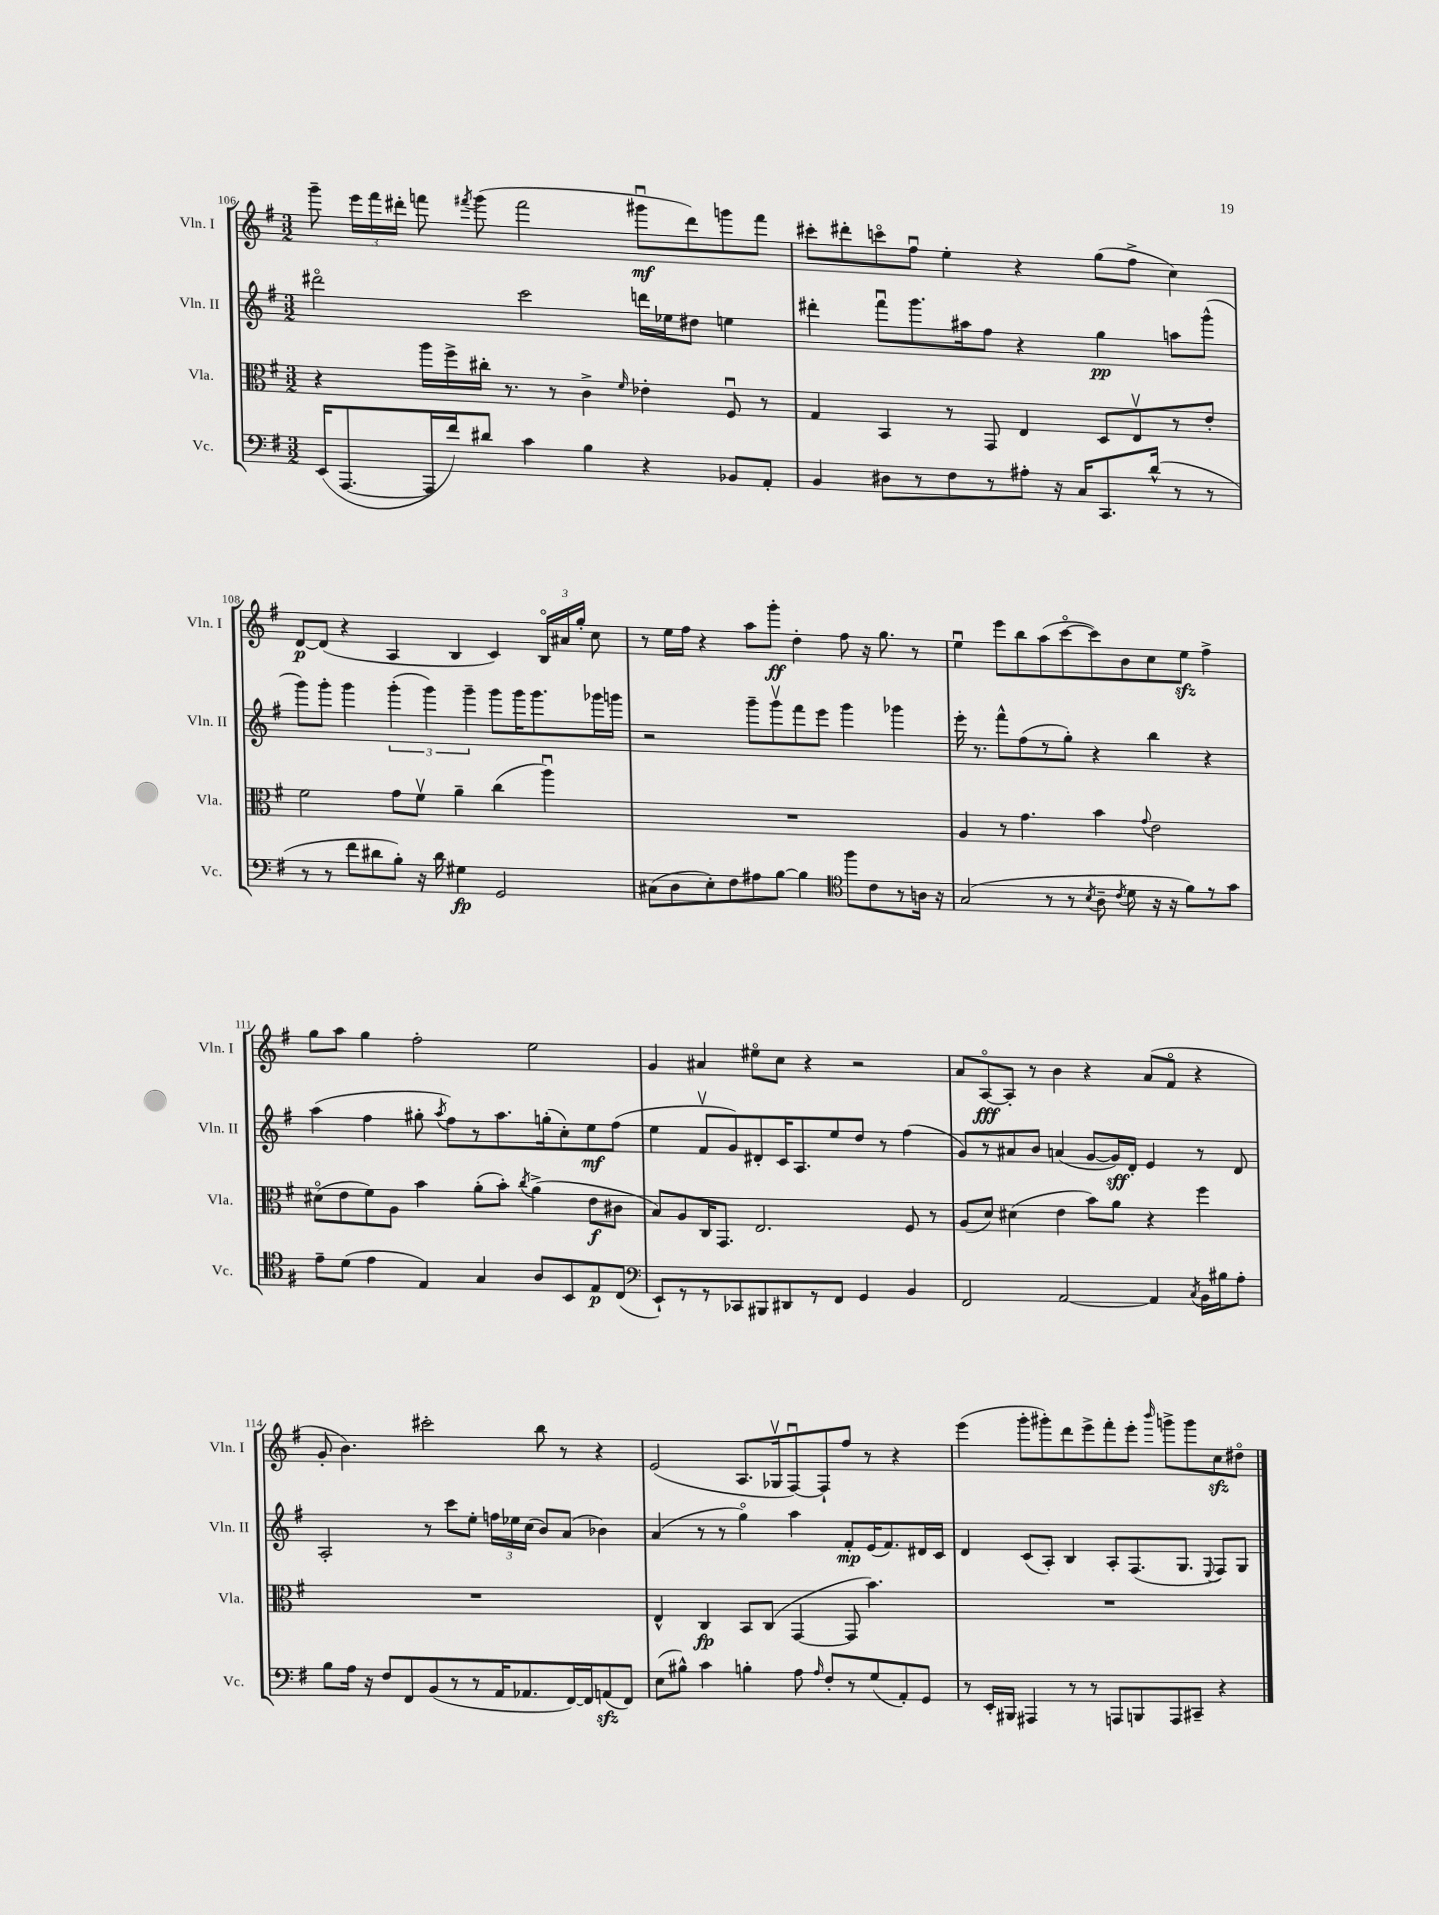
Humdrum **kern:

**kern	**kern	**kern	**kern
*staff4	*staff3	*staff2	*staff1
*clefF4	*clefC3	*clefG2	*clefG2
*k[f#]	*k[f#]	*k[f#]	*k[f#]
*M3/2	*M3/2	*M3/2	*M3/2
(16EE	4r	2ddd#o	8ggg~
[8.AAA	.	.	.
.	.	.	24eee
.	.	.	24fff#
.	.	.	24ddd#'
16AAA]	16aa	.	8fff
16f#)	16ff#^	.	.
.	.	.	8qfff#
8d#	16cc#'	.	(8ggg
.	8.r	.	.
4c	.	2ccc	2fff#
.	8r	.	.
4B	4c^	.	.
.	16qqf#	.	.
4r	4e-'	16ddd	8ggg#u
.	.	16ee-	.
.	.	8dd#	8ddd#)
8BB-	8F#u	4ee	8ggg
8AA'	8r	.	8fff#
=	=	=	=
4BB	4G	4ddd#'	8ccc#'
.	.	.	8ddd#'
8D#	4BB	8fff#u	8ccco
8r	.	8.ggg	8ff#u
8F#	8r	.	4ee'
.	.	16aa#	.
8r	8GG	8ff#	.
8A#'	4E	4r	4r
16r	.	.	.
16C	.	.	.
8.CC	8D	4gg	(8gg
.	8Ev	.	8ff#^
(16d^^	.	.	.
8r	8r	8aa	4cc)
8r	8e'	(8ggg^^	.
=	=	=	=
8r	2f#	8ggg)	[8d
8r	.	8ggg'	(8d]
8f#	.	4ggg	4r
8d#	.	.	.
8B')	8g	(6ggg'	4A
16r	8f#v	.	.
.	.	6ggg)	.
16d#	.	.	.
4G#	4a~	.	4B
.	.	6ggg~	.
2GG	(4cc	8ggg	4c)
.	.	16ggg	.
.	.	8.ggg	.
.	4aau)	.	24Bo
.	.	.	24a#
.	.	.	24gg'
.	.	16ggg-	8cc
.	.	16ggg	.
=	=	=	=
(8C#	1.r	2r	8r
8D	.	.	16ee
.	.	.	16ff#
8E')	.	.	4r
8F#	.	.	.
8A#	.	8ggg~	8aa
[8B	.	8gggv	8ggg'
4B]	.	8fff#	4dd'
.	.	8eee	.
*clefC4	*	*	*
8ff#	.	4ggg	8ff#
8c	.	.	16r
.	.	.	8.gg
8r	.	4ggg-	.
16A	.	.	8r
16r	.	.	.
=	=	=	=
(2G	4A	16eee'	4eeu
.	.	8.r	.
.	8r	8fff#^^	8eee
.	4.g	(8ff#	8bb
8r	.	8r	(8aa
8r	.	8gg')	[8ccco
8qB	.	.	.
8A~	4b	4r	8ccc])
8qc	.	.	.
8d	.	.	8b
.	8qqg	.	.
16r	2e	4bb	8cc
16r	.	.	.
8f#)	.	.	8ee
8r	.	4r	4ff#^
8g	.	.	.
=	=	=	=
8e~	(8d#o	(4aa	8gg
(8d	8e	.	8aa
4e	8f#)	4ff#	4gg
.	8A	.	.
4E)	4b	8gg#'	2ff#'
.	.	8qaa	.
.	.	8ff#)	.
4G	(8a'	8r	.
.	8b')	8.aa	.
.	8qcc	.	.
8A	(4a^	.	2ee
.	.	(16gg'	.
8BB	.	8cc')	.
8E	8e	8ee	.
(8C	8c#	(8ff#	.
=	=	=	=
*clefF4	*	*	*
8EE`)	8B)	4ee	4g
8r	8A	.	.
8r	16C	8f#v	4a#
.	8.GG	.	.
8CC-	.	8g)	.
8BBB#	2.E	8d#'	8ee#o
8DD#	.	16c	8cc
.	.	8.A	.
8r	.	.	4r
8FF#	.	8ee	.
4GG	.	8dd	2r
.	.	8r	.
4BB	8F#	(4ff#	.
.	8r	.	.
=	=	=	=
2FF#	(8A	8g)	8a
.	8d)	8r	[8Ao
.	(4d#	8a#	8A']
.	.	8b	8r
[2AA	4e	(4a	4b
.	8b)	[8g	4r
.	8a	16g])	.
.	.	16d'	.
4AA]	4r	4e	(8a
.	.	.	8f#o
8qC	.	.	.
16BB	4ff#	8r	4r
16B#	.	.	.
8A'	.	8d	.
=	=	=	=
8B	1.r	2A'	8g'
16A	.	.	4.b)
16r	.	.	.
8F#	.	.	.
8FF#	.	.	.
(8BB	.	8r	2ccc#'
8r	.	8ccc	.
8r	.	8ee'	.
16AA	.	24ff	.
.	.	24ee-	.
8.AA-	.	.	.
.	.	(24cc	.
.	.	8b)	8bb
[16FF#)	.	(8a	8r
16FF#]	.	.	.
(8AA	.	4b-)	4r
8FF#)	.	.	.
=	=	=	=
(8E	4E^^	(4a	(2e
8B#^^)	.	.	.
4c	4C	8r	.
.	.	8r	.
4B'	8BB	4ggo)	8.A
.	(8C	.	.
.	.	.	16G-v
8A	[4GG	4aa	[8F#u)
16qqA	.	.	.
8F#'	.	.	8F#`]
8r	8GG]	8f#'	8ff#
(8G	4.b)	(16e	8r
.	.	8.f#)	.
8AA')	.	.	4r
8GG	.	16d#	.
.	.	16c	.
=	=	=	=
8r	1.r	4d	(4eee
16EE'	.	.	.
16BBB#	.	.	.
4AAA#	.	(8c	8ggg'
.	.	8A')	8ggg#')
8r	.	4B	8ddd
8r	.	.	8eee^
8AAA	.	8A'	8fff#'
8BBB	.	(8.F#	8eee'
.	.	.	16qqbbb
8AAA	.	.	8ggg^
.	.	8.G	.
8CC#~	.	.	8ggg
.	.	8qqE	.
4r	.	8F#)	8cc
.	.	8G	8dd#o
==	==	==	==
*-	*-	*-	*-
